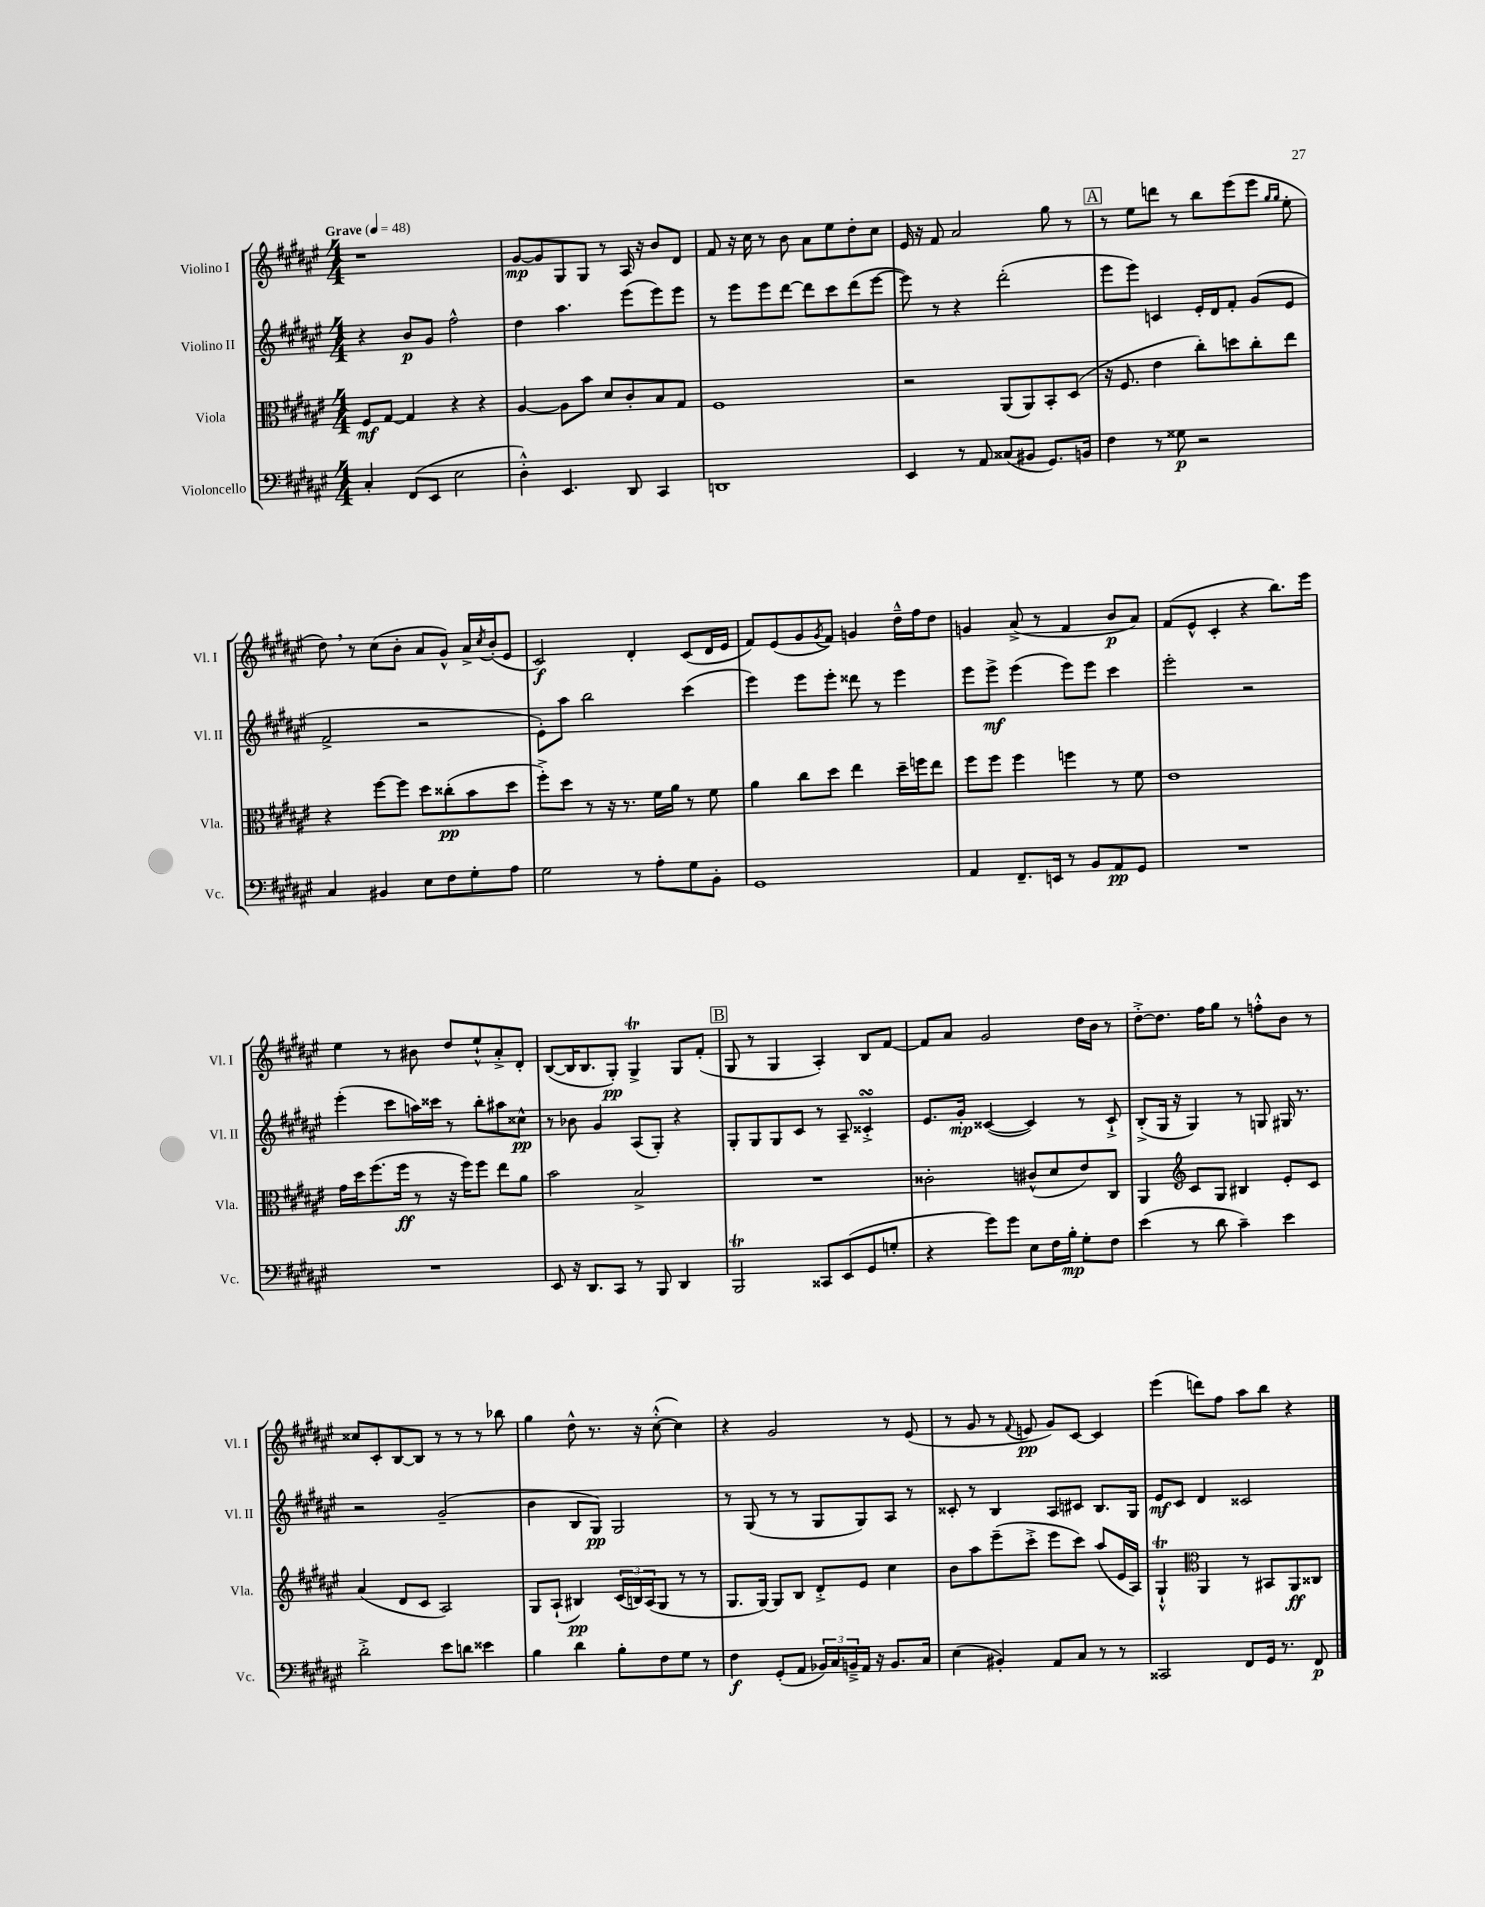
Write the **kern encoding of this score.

**kern	**kern	**kern	**kern
*staff4	*staff3	*staff2	*staff1
*clefF4	*clefC3	*clefG2	*clefG2
*k[f#c#g#d#a#e#]	*k[f#c#g#d#a#e#]	*k[f#c#g#d#a#e#]	*k[f#c#g#d#a#e#]
*M4/4	*M4/4	*M4/4	*M4/4
*MM48	*MM48	*MM48	*MM48
4C#'	8F#	4r	1r
.	[8G#	.	.
(8FF#	4G#]	8b	.
8EE#	.	8g#	.
2E#	4r	2ff#^^	.
.	4r	.	.
=	=	=	=
4D#'^^)	[4A#	4dd#	[8g#
.	.	.	8g#]
4.EE#	8A#]	4.aa#	8G#
.	8b	.	8G#
.	8d#	.	8r
8DD#	8c#'	(8eee#	16A#
.	.	.	16r
4CC#	8B	8eee#)	8b
.	8G#	8eee#	8d#
=	=	=	=
1DD	1F#	8r	8f#
.	.	8eee#	16r
.	.	.	16cc#
.	.	8eee#	8r
.	.	[8ddd#	8b
.	.	8ddd#]	8a#
.	.	8ccc#	8ee#
.	.	(8ddd#	8dd#'
.	.	[8eee#	8cc#
=	=	=	=
4EE#	2r	8eee#])	16e#
.	.	.	16r
.	.	8r	8f#
8r	.	4r	2a#
8AA#	.	.	.
(8C##	(8AA#	(2ddd#'	.
8BB#	8AA#)	.	.
8.GG#)	8BB'	.	8gg#
.	(8D#	.	8r
16BB	.	.	.
=	=	=	=
4F#	16r	8eee#	8r
.	8.F#	.	.
.	.	8eee#)	8ee#
8r	4e#	4c	8ddd
8G##	.	.	8r
2r	8cc#')	16e#'	8bb
.	.	16d#	.
.	8dd	8f#'	(8eee#
.	8cc#'	(8g#	8eee#
.	.	.	16qqgg#
.	.	.	16qqgg#
.	8ee#	8e#	8ee#'
=	=	=	=
4C#	4r	2f#^	8dd#)
.	.	.	8r
4BB#	[8ff#	.	(8cc#
.	8ff#]	.	8b'
8E#	8dd#	2r	8a#
8F#	(8cc##'	.	8g#^^)
8G#'	8b	.	16a#^
.	.	.	8qcc#
.	.	.	(16b'
8A#	8dd#	.	8e#
=	=	=	=
2G#	8ff#'^)	8e#')	2c#)
.	8dd#	8aa#	.
.	8r	2bb	.
.	16r	.	.
.	8.r	.	.
8r	.	.	4d#'
8A#'	16f#	.	.
.	16a#	.	.
8G#	8r	(4ccc#	(8c#
8BB'	8f#	.	16d#
.	.	.	16e#
=	=	=	=
1GG#	4a#	4eee#)	8f#)
.	.	.	(8e#
.	8cc#	8eee#	8g#
.	.	.	8qg#
.	8dd#	8eee#'	8f#)
.	4ee#	8ddd##	4g
.	.	8r	.
.	16dd#~	4eee#	16dd#~^^
.	16ff	.	16ff#
.	8ee#	.	8dd#
=	=	=	=
4AA#	8ff#	8eee#	4g
.	8ff#	8eee#^	.
8.FF#~	4ff#	(4eee#	(8a#^
.	.	.	8r
16EE	.	.	.
8r	4ff	8eee#)	4f#
8BB	.	8eee#	.
8AA#	8r	4ccc#	8b
8GG#	8f#	.	8a#)
=	=	=	=
1r	1e#	2eee#'	(8f#
.	.	.	8e#^^
.	.	.	4c#'
.	.	2r	4r
.	.	.	8.bb)
.	.	.	16eee#
=	=	=	=
1r	16g#	(4eee#'	4ee#
.	16dd#	.	.
.	(8.ff#	.	.
.	.	8ccc#	8r
.	16ff#	.	.
.	8r	16aa)	8b#
.	.	16ccc##	.
.	16r	8r	8dd#
.	16ff#)	.	.
.	8ff#	8bb'	8ee#`^^
.	8ee#	8aa#	8a#'^
.	8a#	8cc##^^	8d#'
=	=	=	=
8EE#	2b	8r	([8B
16r	.	8b-	16B]
8.DD#	.	.	8.B
.	.	4g#	.
8CC#	.	.	8G#')
8r	2B^	(8A#	4G#^
8BBB	.	8G#')	.
4DD#	.	4r	8G#
.	.	.	(8f#'
=	=	=	=
2BBB	1r	8G#'	8G#
.	.	8G#	8r
.	.	8G#	4G#
.	.	8c#	.
8CC##	.	8r	4A#')
(8EE#	.	8A#~	.
8GG#	.	4c##'^	8B
8G'	.	.	[8f#
=	=	=	=
4r	2c##'	8.e#	8f#]
.	.	.	8a#
.	.	16g#'	.
8g#)	.	([4c##	2g#
8g#	.	.	.
8E#	(8c#^^	4c##])	.
16F#	8d#	.	.
16B'	.	.	.
8G#'	8e#)	8r	16dd#
.	.	.	16b
8F#	8C#	8c##`^	8r
=	=	=	=
(4e#	4AA#	(8B'^	[8dd#'^
.	.	16G#	8.dd#]
.	.	16r	.
*	*clefG2	*	*
8r	8c#	4G#)	.
.	.	.	16ff#
8d#	8G#	.	8gg#
4c#~)	4B#	8r	8r
.	.	8G	8ff'^^
4e#	8e#'	16G#	8b
.	.	8.r	.
.	8c#	.	8r
=	=	=	=
2d#'^	(4a#	2r	8cc##
.	.	.	8c#'
.	8d#	.	[8B
.	8c#	.	8B]
8e#	2A#)	(2g#~	8r
8d	.	.	8r
4e##	.	.	8r
.	.	.	8bb-
=	=	=	=
4B	8G#	4b	4gg#
.	(8A#`	.	.
4d#	4B#)	8B	8dd#^^
.	.	8G#)	8.r
8B'	(24c#	2G#	.
.	24B)	.	.
.	.	.	16r
.	(24A#	.	.
8F#	8G#	.	([8cc#'^^
8G#	8r	.	4cc#])
8r	8r	.	.
=	=	=	=
4F#	8.G#	8r	4r
.	.	(8G#	.
.	[16G#)	.	.
(8GG#'	8G#]	8r	2g#
8AA#	8B	8r	.
24BB-)	8d#'^	8G#	.
24C#	.	.	.
24BB~^	.	.	.
16AA#	8e#	8G#)	.
16r	.	.	.
8.BB	4cc#	8A#	8r
.	.	8r	(8e#
16C#	.	.	.
=	=	=	=
(4E#	8b	8c##'	8r
.	8aa#	8r	8g#
4BB#')	(8eee#~	4B	8r
.	.	.	8qqf#
.	8ccc#'^	.	8e
8AA#	8eee#	8A#	8g#)
8C#	8ccc#)	8c#	[8c#
8r	(8aa#	8.B	4c#]
8r	16e#	.	.
.	16A#)	16G#	.
=	=	=	=
2CC##	4G#`^^	8e#	(4eee#
.	.	8c#	.
*	*clefC3	*	*
.	4AA#	4d#	8ddd)
.	.	.	8ff#
8FF#	8r	2c##	8aa#
16GG#	8BB#	.	8bb
8.r	.	.	.
.	8AA#	.	4r
8FF#	8C##	.	.
==	==	==	==
*-	*-	*-	*-
